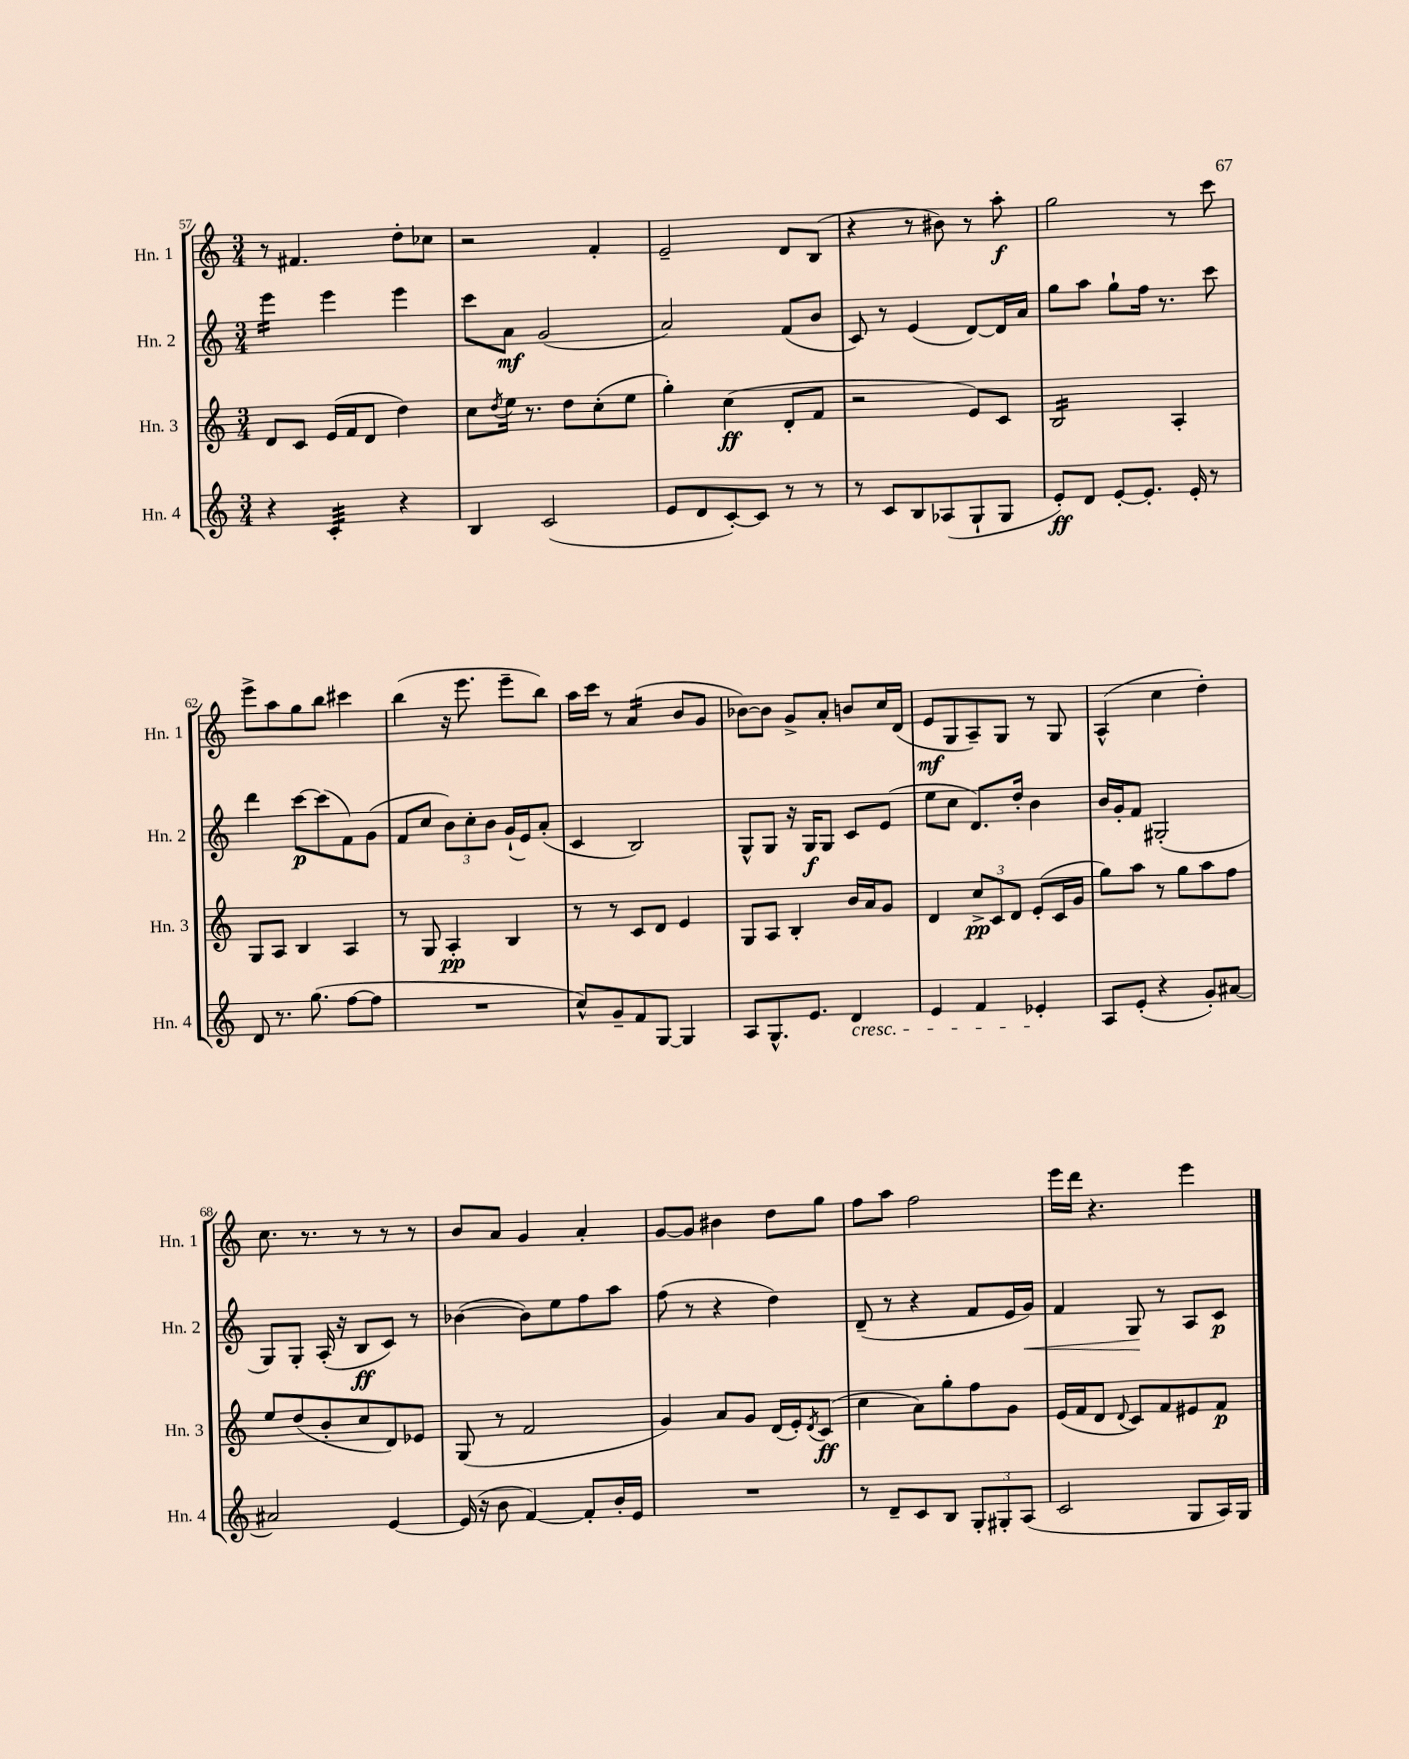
<<
\new StaffGroup <<
\new Staff = "s0" \with { instrumentName = "Hn. 1" shortInstrumentName = "Hn. 1" } {
    \clef treble \key c \major \numericTimeSignature \time 3/4
    r8 fis'4. d''8-. ces''8 |
    r2 f'4-. |
    e'2-- d'8 b8( |
    r4 r8 bis'8) r8 a''8-.\f |
    g''2 r8 c'''8 |
    e'''8-> a''8 g''8 b''8 cis'''4 |
    b''4( r16 e'''8. e'''8-- b''8) |
    a''16 c'''16 r8 a'4:16( b'8 g'8 |
    bes'8~) bes'8 g'8-> a'8-. b'8 c''16 d'16( |
    e'8\mf g8 a8--) g8 r8 g8 |
    a4-^( c''4 d''4-.) |
    c''8. r8. r8 r8 r8 |
    b'8 a'8 g'4 a'4-. |
    g'8~ g'8 bis'4 d''8 g''8 |
    f''8 a''8 f''2 |
    e'''16 d'''16 r4. e'''4 \bar "|." |
}
\new Staff = "s1" \with { instrumentName = "Hn. 2" shortInstrumentName = "Hn. 2" } {
    \clef treble \key c \major \numericTimeSignature \time 3/4
    e'''4:16 e'''4 e'''4 |
    c'''8 a'8\mf g'2( |
    a'2) f'8( b'8 |
    c'8) r8 e'4( d'8~) d'16 a'16 |
    g''8 a''8 g''8-! f''16 r8. c'''8 |
    d'''4 c'''8~\p c'''8( f'8) g'8( |
    f'8 c''8 \tuplet 3/2 { b'8) c''8-. b'8 } g'16-!( e'16) a'8-.( |
    c'4 b2) |
    g8-^ g8 r16 g16\f g8 c'8 e'8( |
    e''8 c''8 d'8.) d''16-. b'4 |
    b'16 g'16-. f'8 gis2-.( |
    g8) g8-. a16-.( r16 b8\ff c'8) r8 |
    bes'4~( bes'8) e''8 f''8 a''8 |
    f''8( r8 r4 d''4) |
    d'8--( r8 r4 f'8 e'16 g'16\<) |
    f'4 g8\! r8 a8 c'8\p \bar "|." |
}
\new Staff = "s2" \with { instrumentName = "Hn. 3" shortInstrumentName = "Hn. 3" } {
    \clef treble \key c \major \numericTimeSignature \time 3/4
    d'8 c'8 e'16( f'16 d'8 d''4) |
    c''8 \acciaccatura { d''8 } e''16 r8. d''8 c''8-.( e''8 |
    g''4-.) c''4\ff( d'8-. f'8 |
    r2 e'8) c'8 |
    b2:16 a4-. |
    g8 a8 b4 a4 |
    r8 g8 a4-.\pp b4 |
    r8 r8 c'8 d'8 e'4 |
    g8 a8 b4-. b'16 a'16 g'8 |
    d'4 \tuplet 3/2 { c''8->\pp c'8 d'8 } e'8-.( c'16 g'16 |
    g''8) a''8 r8 g''8 a''8 f''8 |
    e''8 d''8( b'8-. c''8 d'8) ees'8 |
    g8( r8 f'2 |
    g'4) a'8 g'8 d'16( e'16-.) \acciaccatura { d'8 } c'8\ff( |
    c''4 a'8) g''8-. f''8 g'8 |
    e'16( f'16 d'8 \appoggiatura { d'8 } c'8) f'8 eis'8 f'8\p \bar "|." |
}
\new Staff = "s3" \with { instrumentName = "Hn. 4" shortInstrumentName = "Hn. 4" } {
    \clef treble \key c \major \numericTimeSignature \time 3/4
    r4 c'4:32-. r4 |
    b4 c'2( |
    e'8 d'8 c'8~-.) c'8 r8 r8 |
    r8 c'8 b8 aes8( g8-! g8 |
    e'8-.\ff) d'8 e'8~-. e'8.-. e'16-. r8 |
    d'8 r8. g''8.( f''8~ f''8 |
    R2. |
    c''8-^) g'8-- f'8 g8~ g4 |
    a8 g8.-^ e'8. d'4\cresc |
    e'4 f'4 ees'4-.\! |
    a8 e'8-.( r4 g'8-.) ais'8~ |
    ais'2 e'4~ |
    e'16( r16 b'8 f'4~) f'8-. b'16-. e'16 |
    R2. |
    r8 d'8-- c'8 b8 \tuplet 3/2 { g8-. gis8-. a8( } |
    c'2 g8 a16) g16 \bar "|." |
}
>>
>>
\layout { \context { \Score currentBarNumber = #57 } }
